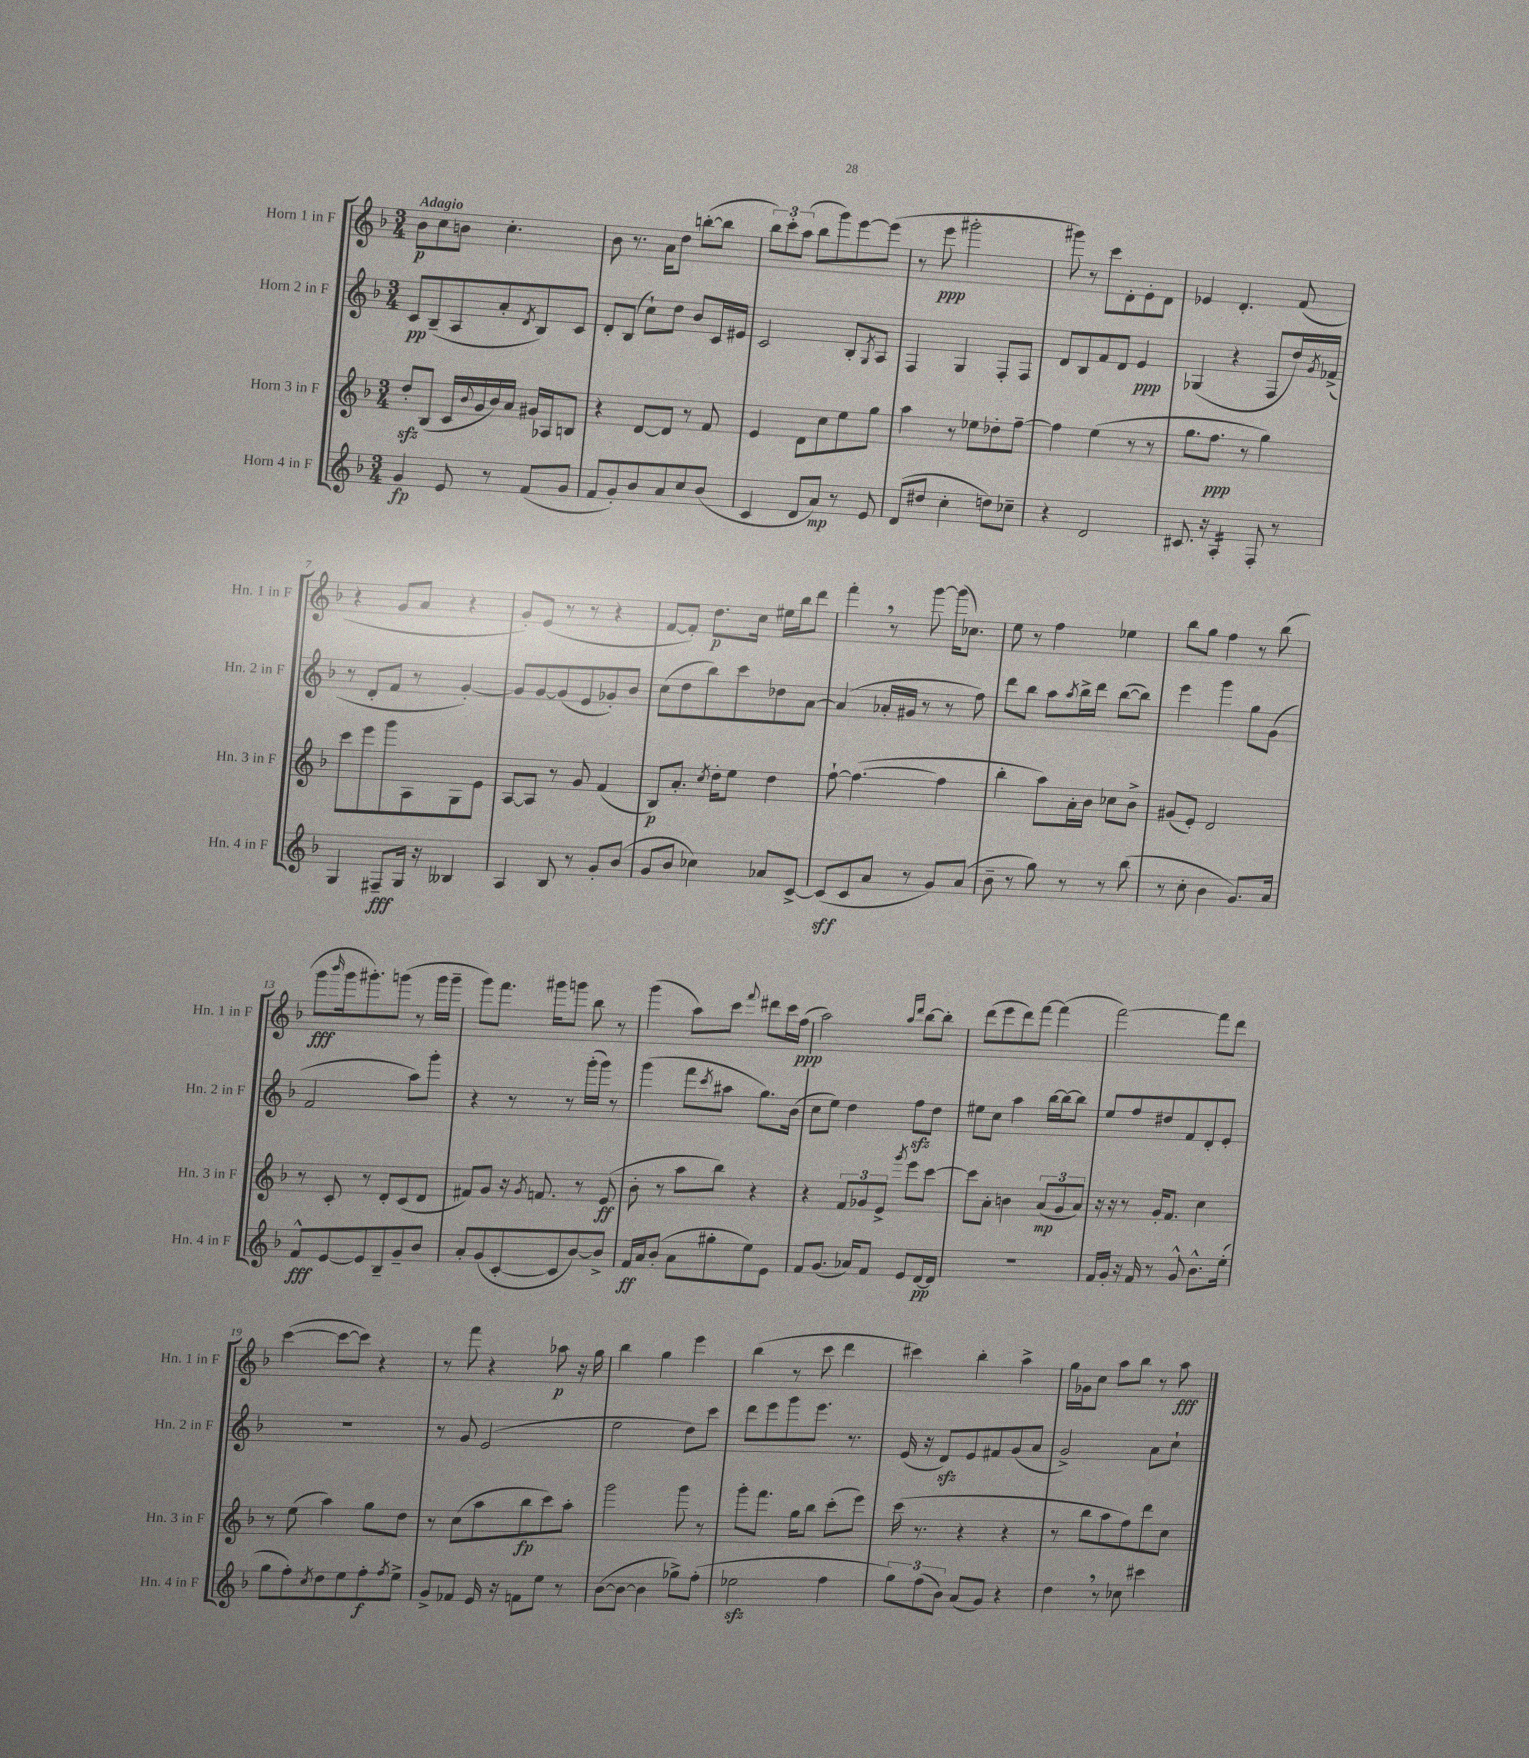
<<
\new StaffGroup <<
\new Staff = "s0" \with { instrumentName = "Horn 1 in F" shortInstrumentName = "Hn. 1 in F" } {
    \clef treble \key f \major \numericTimeSignature \time 3/4 \tempo "Adagio"
    bes'8\p c''8 b'8 c''4.-. |
    bes'8 r8. a'16 d''8 b''8~-.( b''8 |
    \tuplet 3/2 { bes''8) c'''8-. a''8( } bes''8 g'''8) e'''8~ e'''8( |
    r8 e'''8\ppp gis'''2-. |
    gis'''8) r8 c'''8 d'8-. e'8-. d'8 |
    ees'4 d'4.-. f'8( |
    r4 g'8 a'8 r4 |
    g'8-.) e'8( r8 r8 r4 |
    f'8~ f'8-.) d''8.\p c''16 eis''16 bes''16 d'''8 |
    f'''4-. \breathe r8 g'''8~ g'''16( ces''8.) |
    e''8 r8 f''4 ees''4 |
    bes''8 g''8 f''4 r8 bes''8( |
    g'''8\fff \grace { bes'''16 } g'''16 gis'''8.-.) g'''8( r8 g'''16 g'''16-- |
    g'''8) f'''8. gis'''16 g'''8 bes''8 r8 |
    g'''4( a''8) c'''8 \appoggiatura { f'''8 } dis'''8 c'''16 f''16\ppp( |
    a''2) \grace { a''16 d'''16 } bes''8~ bes''8-. |
    d'''8( e'''8 d'''8) f'''8~ f'''4( |
    f'''2~) f'''8 d'''8 |
    c'''4~( c'''8~ c'''8) r4 |
    r8 f'''8 r4 aes''8\p r16 g''16 |
    bes''4 g''4 e'''4 |
    bes''4( r8 c'''8 d'''4 |
    cis'''4) bes''4-. a''4-> |
    g''16 ges'16 c''8 a''8 bes''8 r8 a''8\fff \bar "|." |
}
\new Staff = "s1" \with { instrumentName = "Horn 2 in F" shortInstrumentName = "Hn. 2 in F" } {
    \clef treble \key f \major \numericTimeSignature \time 3/4
    c'8\pp bes8--( a8 a'8-. \acciaccatura { d'8 } bes8) c'8 |
    d'8-. bes8( c''8-!) d''8 bes'8 c'16 eis'16 |
    c'2 bes8-. \acciaccatura { g8 } a8 |
    f4 g4 f8-. f8 |
    d'8 bes8 f'8 d'8 e'4\ppp |
    ges4( r4 f8 d''16) \acciaccatura { g'8 } fes'16->( |
    r8 d'8-. f'8 r8 g'4~-.) |
    g'8 g'8~ g'8( e'8 ges'8-.) bes'8 |
    c''8( d''8 bes''8) c'''8 des''8 a'8~ |
    a'4( aes'16-. gis'16 r8 r8 f''8) |
    d'''8 bes''8 a''8 \acciaccatura { a''8 } bes''16-> d'''16 bes''8~( bes''8) |
    e'''4 g'''4 g''8 g'8( |
    f'2 a''8) g'''8-. |
    r4 r8 r8 g'''16-.( g'''16) r8 |
    g'''4( f'''8 \acciaccatura { c'''8 } ais''8 g''8.) bes'16( |
    c''8 e''8) d''4 f''8\sfz d''8 |
    eis''8 c''8 a''4 bes''16~ bes''16~ bes''8 |
    e''8 f''8 dis''8 f'8 d'8-. e'8-. |
    R2. |
    r8 g'8 e'2( |
    e''2 d''8) c'''8 |
    d'''8 e'''8 g'''8 e'''8. r8. |
    e'16( r16 d'8\sfz) e'8 fis'8 g'8( a'8 |
    g'2->) a'8 c''8-! \bar "|." |
}
\new Staff = "s2" \with { instrumentName = "Horn 3 in F" shortInstrumentName = "Hn. 3 in F" } {
    \clef treble \key f \major \numericTimeSignature \time 3/4
    d''8-.\sfz bes8( c'16 \appoggiatura { bes'8 } g'16 bes'16) a'16 gis'16 aes16 b8 |
    r4 d'8~ d'8 r8 f'8 |
    e'4 d'8 c''8 e''8 g''8 |
    a''4 r8 ees''8 des''8-. f''8~-- |
    f''4 e''4( r8 r8 |
    g''8. f''8.\ppp r8 g''4) |
    c'''8 e'''8 g'''8 a8 g8 e'8 |
    a8~ a8 r8 g'8 f'4( |
    bes8\p) a'8.-. \acciaccatura { c''8 } d''16-. e''8 d''4 |
    f''8~-! f''4.~( f''4 |
    bes''4-. a''8) a'16-. bes'16 ces''8 bes'8-> |
    gis'8( e'8-.) d'2 |
    r8 c'8-. r8 d'8-. c'8( d'8 |
    fis'8) g'8 r16 \acciaccatura { g'8 } f'8. r8 e'8\ff( |
    bes'8-. r8 a''8 bes''8) r4 |
    r4 \tuplet 3/2 { f'8 ges'8 e'8-> } \acciaccatura { g'''8 } e'''8 c'''8~ |
    c'''8 a'8-. b'4 \tuplet 3/2 { a'8\mp( g'8 a'8) } |
    r16 r16 r8 g'16-. f'8. c''4 |
    r8 e''8( a''4) g''8 d''8 |
    r8 c''8( a''8 bes''8\fp c'''8) a''8-. |
    g'''2 g'''8 r8 |
    g'''8-. f'''8. g''16 bes''8 c'''8-.( e'''8) |
    c'''16( r8. r4 r4 |
    r8 bes''8 a''8 f''8) d'''8 c''8 \bar "|." |
}
\new Staff = "s3" \with { instrumentName = "Horn 4 in F" shortInstrumentName = "Hn. 4 in F" } {
    \clef treble \key f \major \numericTimeSignature \time 3/4
    g'4\fp e'8 r8 f'8( g'8 |
    f'8 g'8-.) bes'8 a'8 c''8 bes'8( |
    c'4 d'8 a'8\mp) r8 e'8 |
    d'8( dis''8 c''4-. d''8) ces''8-- |
    r4 d'2 |
    cis'8. r16 a4:16-. f8-. r8 |
    g4 fis8--\fff g16 r16 beses4 |
    a4 bes8 r8 g'8-. bes'8( |
    g'8 bes'8 ces''4) aes'8 c'8~-> |
    c'8\sff( c'8 a'8 r8 g'8) a'8( |
    bes'8-- r8 g''8) r8 r8 bes''8( |
    r8 c''8-. bes'4 g'8.) a'16 |
    f'8-^\fff e'8~ e'8 bes8-- g'8-- bes'8 |
    a'8-. g'8( c'8~-. c'8 bes'8~) bes'8-> |
    f'16\ff a'16 bes'8-.( a'8 gis''8-. e''8) e'8 |
    f'8 g'8.( aes'16) f'8 e'8 d'16~\pp d'16 |
    R2. |
    f'16 g'16-. r16 f'16 r8 g'8-^ bes'8.-^ e''16-.( |
    g''8 f''8-.) \acciaccatura { c''8 } d''8 e''8 f''8-.\f \acciaccatura { f''8 } e''8-> |
    g'8-> fes'8 e'16 r16 f'8 e''8 r8 |
    bes'8~( bes'8~ bes'4 ges''8->) f''8-.( |
    ees''2\sfz f''4 |
    \tuplet 3/2 { g''8) f''8( bes'8) } a'8( g'8) r4 |
    d''4 \breathe r8 ces''8 cis'''4 \bar "|." |
}
>>
>>
